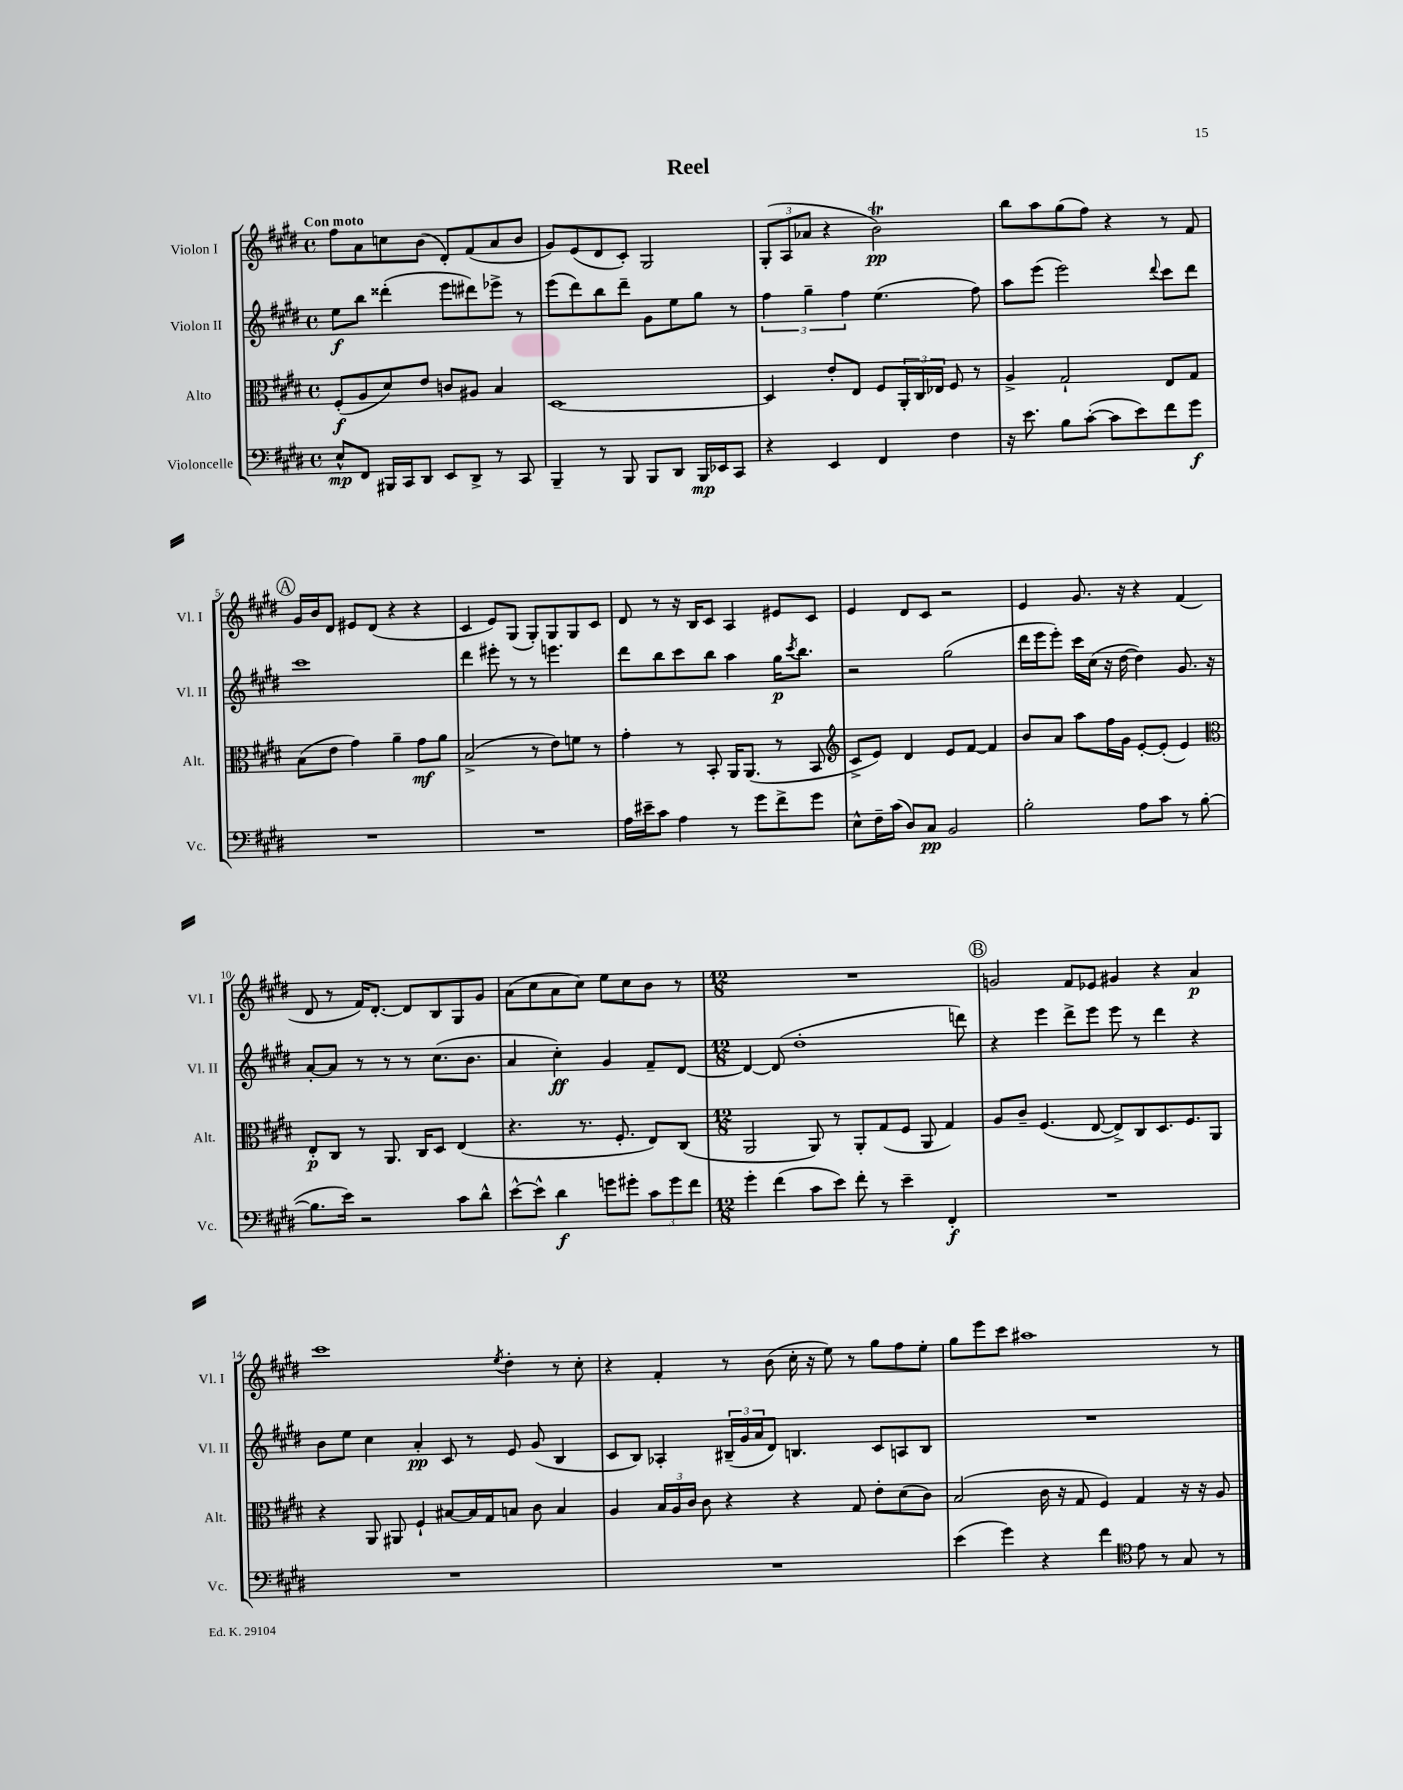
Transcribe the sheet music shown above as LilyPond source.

\header { title = "Reel" }
<<
\new StaffGroup <<
\new Staff = "s0" \with { instrumentName = "Violon I" shortInstrumentName = "Vl. I" } {
    \clef treble \key e \major \defaultTimeSignature \time 4/4 \tempo "Con moto"
    fis''8 a'8 c''8 b'8( dis'8-.) fis'8( a'8 b'8 |
    gis'8) e'8( dis'8 cis'8-.) gis2 |
    \tuplet 3/2 { gis8-.( a8 aes'8 } r4 b'2\trill\pp) |
    b''8 a''8 gis''8( fis''8) r4 r8 fis'8 |
    \mark \markup { \circle "A" } gis'16 b'16 dis'8 eis'8 dis'8( r4 r4 |
    cis'4 e'8) gis8( gis8-.) gis8 gis8 cis'8 |
    dis'8 r8 r16 b16 cis'8 a4 eis'8 cis'8 |
    e'4 dis'8 cis'8 r2 |
    e'4 gis'8. r16 r4 fis'4( |
    dis'8 r8 fis'16) dis'8.~-. dis'8 b8 gis8 gis'8 |
    a'8( cis''8 a'8 cis''8) e''8 cis''8 b'8 r8 |
    \numericTimeSignature \time 12/8 R1. |
    \mark \markup { \circle "B" } g'2 fis'8 ees'8 gis'4 r4 a'4\p |
    cis'''1 \acciaccatura { e''8 } dis''4-. r8 cis''8-. |
    r4 fis'4-. r8 b'8( cis''16-. r16 e''8) r8 gis''8 fis''8 e''8-. |
    gis''8 e'''8 cis'''8 ais''1 r8 \bar "|." |
}
\new Staff = "s1" \with { instrumentName = "Violon II" shortInstrumentName = "Vl. II" } {
    \clef treble \key e \major \defaultTimeSignature \time 4/4
    e''8\f b''8 disis'''4-.( e'''8 dis'''8) ees'''8-> r8 |
    e'''8( dis'''8) b''8 dis'''8-- gis'8 e''8 gis''8 r8 |
    \tuplet 3/2 { fis''4 gis''4-- fis''4 } e''4.( fis''8) |
    a''8 e'''8( e'''2) \appoggiatura { dis'''8 } cis'''8 dis'''8 |
    \mark \markup { \circle "A" } cis'''1 |
    dis'''4 eis'''8-. r8 r8 e'''4. |
    dis'''8 b''8 cis'''8 b''8 a''4 gis''16\p \acciaccatura { cis'''8 } b''8. |
    r2 gis''2( |
    dis'''16 e'''16 e'''8-.) cis'''16 cis''16( r16 dis''16~ dis''4) gis'8. r16 |
    a'8~-. a'8 r8 r8 r8 cis''8.( b'8. |
    a'4 cis''4-.\ff) gis'4 fis'8-- dis'8~ |
    \numericTimeSignature \time 12/8 dis'4~ dis'8( dis''1-. d'''8) |
    \mark \markup { \circle "B" } r4 e'''4 dis'''8-> e'''8 e'''8 r8 dis'''4 r4 |
    b'8 e''8 cis''4 a'4-.\pp cis'8 r8 e'8 gis'8( b4 |
    cis'8 b8) aes4-. \tuplet 3/2 { bis16--( gis'16 a'16 } dis'8) b4. cis'8 a8 b8 |
    R1. \bar "|." |
}
\new Staff = "s2" \with { instrumentName = "Alto" shortInstrumentName = "Alt." } {
    \clef alto \key e \major \defaultTimeSignature \time 4/4
    fis8-.\f( a8 dis'8) e'8 c'8 ais8 b4 |
    dis1~ |
    dis4 e'8-. e8 fis8 \tuplet 3/2 { a,16-. cis16 ees16 } fis8 r8 |
    a4-> gis2-! e8 gis8 |
    \mark \markup { \circle "A" } b8( e'8 gis'4) a'4-- gis'8\mf a'8 |
    b2->( r8 e'8) f'8 r8 |
    gis'4-. r8 b,8-. a,16 a,8.( r8 b,8 |
    \clef treble cis'8-> e'8) dis'4 e'8 fis'8~ fis'4 |
    b'8 a'8 a''8 fis''16 gis'16 e'8~-. e'8-.( e'4) |
    \clef alto e8-.\p cis8 r8 a,8. cis16 dis8 e4( |
    r4. r8. fis8.-. e8) cis8( |
    \numericTimeSignature \time 12/8 a,2 a,8) r8 a,8-. gis8( fis8 a,8 gis4) |
    \mark \markup { \circle "B" } a8 cis'8-- fis4.( e8~ e8->) cis8 dis8. fis8. a,8 |
    r4 a,8 ais,8 fis4-! bis8~ bis16 gis16 b8 cis'8 b4 |
    a4 \tuplet 3/2 { b16 a16 cis'16 } cis'8 r4 r4 gis8 e'8-. dis'8( cis'8) |
    b2( cis'16 r16 gis8 fis4) gis4 r16 r16 a8 \bar "|." |
}
\new Staff = "s3" \with { instrumentName = "Violoncelle" shortInstrumentName = "Vc." } {
    \clef bass \key e \major \defaultTimeSignature \time 4/4
    e8-^\mp fis,8 bis,,16 cis,16 dis,8 e,8 dis,8-> r8 cis,8 |
    b,,4-- r8 b,,8 b,,8 dis,8 b,,16\mp ees,16 cis,8 |
    r4 e,4 fis,4 fis4 |
    r16 e'8. b8 cis'8~-.( cis'8 e'8) fis'8 gis'8\f |
    \mark \markup { \circle "A" } R1 |
    R1 |
    a16 eis'16-- cis'8 a4 r8 gis'8 fis'8-> gis'8 |
    e8-^ fis16-- cis'16( dis8) cis8\pp b,2 |
    b2-. a8 cis'8 r8 b8~( |
    b8. e'16) r2 cis'8 dis'8-^ |
    e'8~-^ e'8-^ dis'4\f g'8 gis'8-. \tuplet 3/2 { cis'8 gis'8 fis'8 } |
    \numericTimeSignature \time 12/8 gis'4-. fis'4( cis'8 e'8) fis'8-. r8 e'4-- fis,4-.\f |
    \mark \markup { \circle "B" } R1. |
    R1. |
    R1. |
    e'4( gis'4) r4 fis'4 \clef tenor e'8 r8 gis8 r8 \bar "|." |
}
>>
>>
